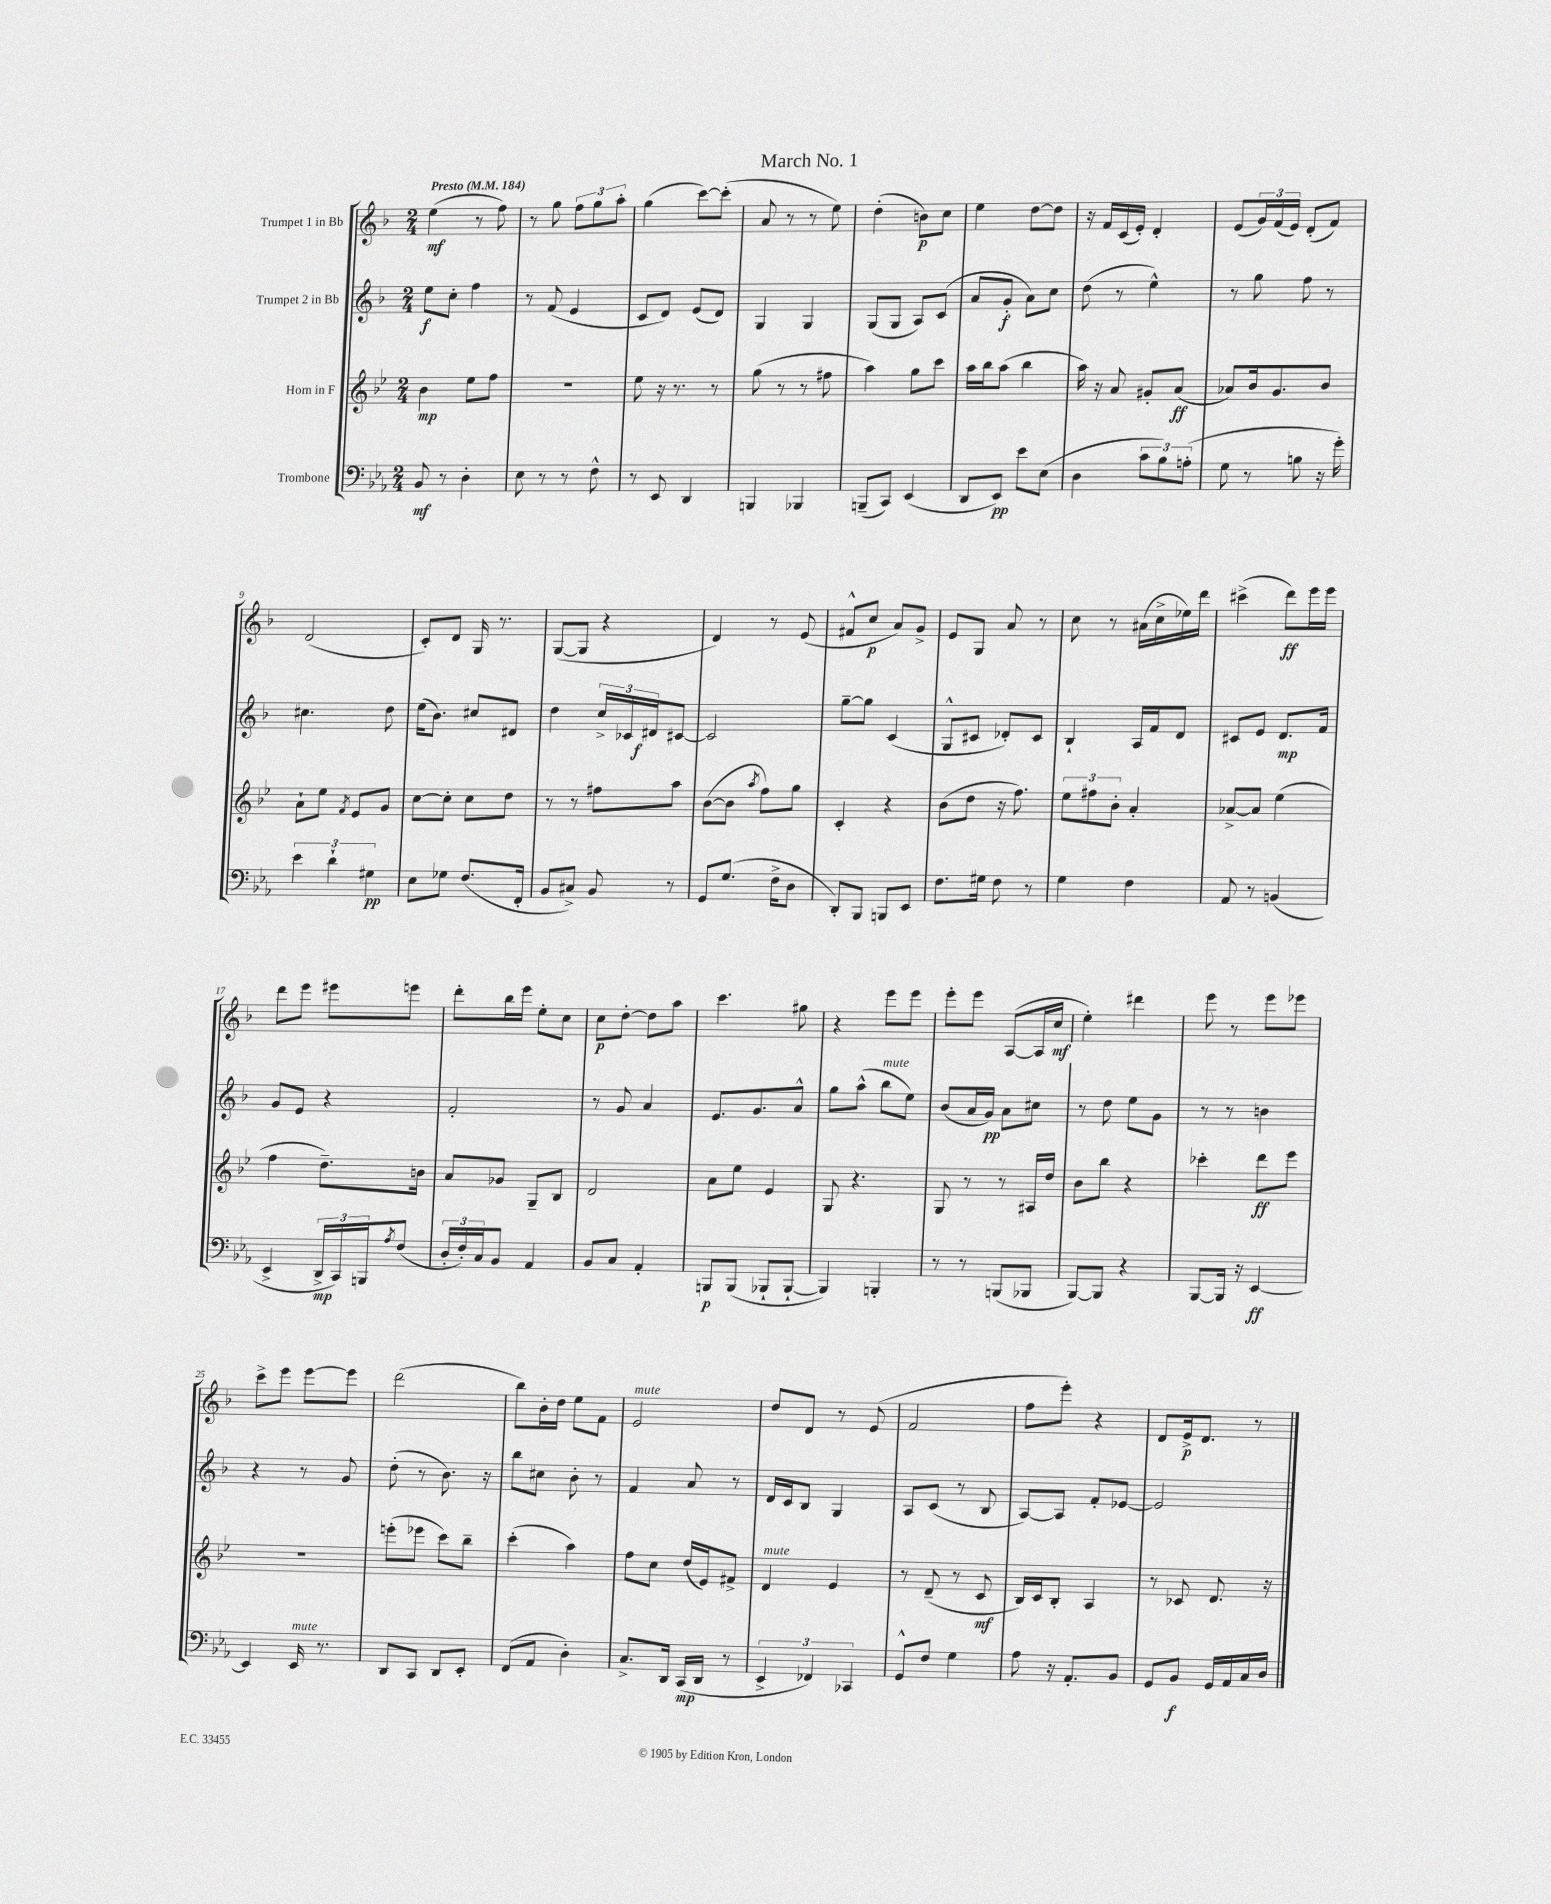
\header { title = "March No. 1" }
<<
\new StaffGroup <<
\new Staff = "s0" \with { instrumentName = "Trumpet 1 in Bb" } {
    \clef treble \key f \major \numericTimeSignature \time 2/4 \tempo "Presto" 4 = 184
    e''4\mf( r8 f''8) |
    r8 g''8 \tuplet 3/2 { f''8 g''8 a''8-. } |
    g''4( c'''8~) c'''8-.( |
    a'8 r8 r8 e''8) |
    d''4-.( b'8\p) c''8 |
    e''4 d''8~ d''8 |
    r16 f'16 c'16( e'16-.) d'4-. |
    e'8( \tuplet 3/2 { g'16) f'16( e'16) } d'8-.( f'8) |
    d'2( |
    c'8-.) d'8 g16 r8. |
    g8~( g8 r4 |
    d'4) r8 e'8( |
    fis'8-^ c''8\p a'8) g'8-> |
    e'8 g8 a'8 r8 |
    c''8 r8 ais'16( c''16-> ees''16) d'''16 |
    cis'''4->( d'''8\ff) e'''16 e'''16 |
    d'''8 e'''8 eis'''8 e'''8 |
    d'''8-. bes''16 e'''16 e''8-. c''8 |
    c''8\p d''8~-. d''8 a''8 |
    c'''4. gis''8 |
    r4 e'''8 e'''8 |
    e'''8-. e'''8 a8~( a16 c''16\mf |
    e''4-.) dis'''4 |
    e'''8 r8 e'''8 ees'''8 |
    c'''8-> e'''8 e'''8~ e'''8 |
    d'''2( |
    bes''8) bes'16-. d''16 e''8 f'8 |
    e'2^\markup { \italic "mute" } |
    d''8 d'8 r8 e'8( |
    f'2 |
    f''8 e'''8-.) r4 |
    d'8 e'16->\p d'8. r8 \bar "|." |
}
\new Staff = "s1" \with { instrumentName = "Trumpet 2 in Bb" } {
    \clef treble \key f \major \numericTimeSignature \time 2/4
    e''8\f c''8-. f''4 |
    r8 f'8( e'4 |
    c'8 d'8) e'8( d'8) |
    g4 g4 |
    g8( g8 a8) c'8( |
    a'8 g'8-.\f a'8) c''8 |
    d''8( r8 e''4-^) |
    r8 g''8 f''8 r8 |
    cis''4. d''8 |
    e''16( bes'8.) cis''8 dis'8 |
    d''4 \tuplet 3/2 { c''16-> ces'16 dis'16\f } cis'8~ |
    cis'2 |
    g''8~-- g''8 c'4( |
    g8-^ cis'8 des'8-.) cis'8 |
    bes4-! a16 f'16 d'8 |
    cis'8 e'8 d'8.\mp f'16 |
    g'8 e'8 r4 |
    f'2-. |
    r8 g'8 a'4 |
    e'8. g'8. a'8-^ |
    g''8 a''8-^( bes''8^\markup { \italic "mute" } e''8) |
    bes'8( a'16 g'16\pp) a'8 cis''8 |
    r8 d''8 e''8 g'8 |
    r8 r8 b'4 |
    r4 r8 g'8 |
    d''8-.( r8 bes'8.) r16 |
    bes''8 cis''8 bes'8-. r8 |
    f'4 a'8 r8 |
    d'16 c'16 bes8 g4 |
    a8 c'8( r8 bes8 |
    a8~) a8 f'8-. ees'8~ |
    ees'2 \bar "|." |
}
\new Staff = "s2" \with { instrumentName = "Horn in F" } {
    \clef treble \key bes \major \numericTimeSignature \time 2/4
    bes'4\mp ees''8 f''8 |
    r2 |
    ees''8 r16 r8. r8 |
    g''8( r8 r8 fis''8 |
    a''4) g''8 c'''8 |
    a''16 bes''16 a''8( bes''4 |
    a''16) r16 a'8 gis'8-. a'8\ff( |
    aes'8) bes'16 g'8. bes'8 |
    a'8-! ees''8 \acciaccatura { f'8 } ees'8 g'8 |
    c''8~ c''8-. c''8 d''8 |
    r8 r8 fis''8 a''8 |
    bes'8~( bes'8 \acciaccatura { a''8 } f''8) g''8 |
    c'4-. r4 |
    bes'8( d''8 r16 f''8.) |
    \tuplet 3/2 { ees''8 fis''8 bes'8-. } a'4-. |
    aes'8~-> aes'8 ees''4( |
    f''4 d''8.--) b'16 |
    a'8 ges'8 g8-- bes8 |
    d'2 |
    a'8 ees''8 ees'4 |
    g8 r4. |
    g8 r8 r8 ais16 d''16 |
    bes'8 bes''8 r4 |
    ces'''4-. d'''8\ff ees'''8 |
    r2 |
    e'''8-.( ees'''8 c'''8) bes''8-- |
    c'''4-.( a''4) |
    f''8 c''8 d''16( ees'16) fis'8-> |
    d'4^\markup { \italic "mute" } ees'4 |
    r8 d'8--( r8 c'8\mf |
    bes16) c'16 bes8-. a4 |
    r8 ces'8 d'8. r16 \bar "|." |
}
\new Staff = "s3" \with { instrumentName = "Trombone" } {
    \clef bass \key ees \major \numericTimeSignature \time 2/4
    bes,8\mf r8 d4-. |
    ees8 r8 r8 f8-^ |
    r8 ees,8 d,4 |
    b,,4 bes,,4 |
    b,,8--( c,8) ees,4( |
    d,8 ees,8\pp) ees'8 ees8( |
    d4 \tuplet 3/2 { c'8 bes8) a8-.( } |
    g8 r8 b8 r16 g'16-.) |
    \tuplet 3/2 { ees'4 d'4-! gis4\pp } |
    ees8 ges8 f8.( f,16-. |
    bes,8 cis8->) bes,8 r8 |
    g,8 g8.( f16-> d8 |
    d,8-.) bes,,8 b,,8 ees,8 |
    f8. gis16 f8 r8 |
    g4 f4 |
    aes,8 r8 b,4( |
    ees,4-> \tuplet 3/2 { d,16->\mp c,16) b,,16 } \acciaccatura { aes8 } f8( |
    \tuplet 3/2 { d16-. f16-.) c16 } bes,8 aes,4 |
    bes,8 c8 aes,4-. |
    b,,8\p b,,8( bes,,8-! bes,,8~-! |
    bes,,4) b,,4-. |
    r8 r8 b,,8( bes,,8 |
    bes,,8~) bes,,8 r4 |
    bes,,8~ bes,,16 r16 ees,4~\ff |
    ees,4 ees,16^\markup { \italic "mute" } r8. |
    d,8 c,8 d,8 ees,8-. |
    f,8( aes,8 d4-.) |
    c8.-> d,16 c,16\mp( d,16 r8 |
    \tuplet 3/2 { ees,4-> fes,4) ces,4 } |
    g,8-^ f8 g4 |
    aes8 r16 aes,8.-. bes,8 |
    g,8 bes,8\f g,16 aes,16 c16 d16 \bar "|." |
}
>>
>>
